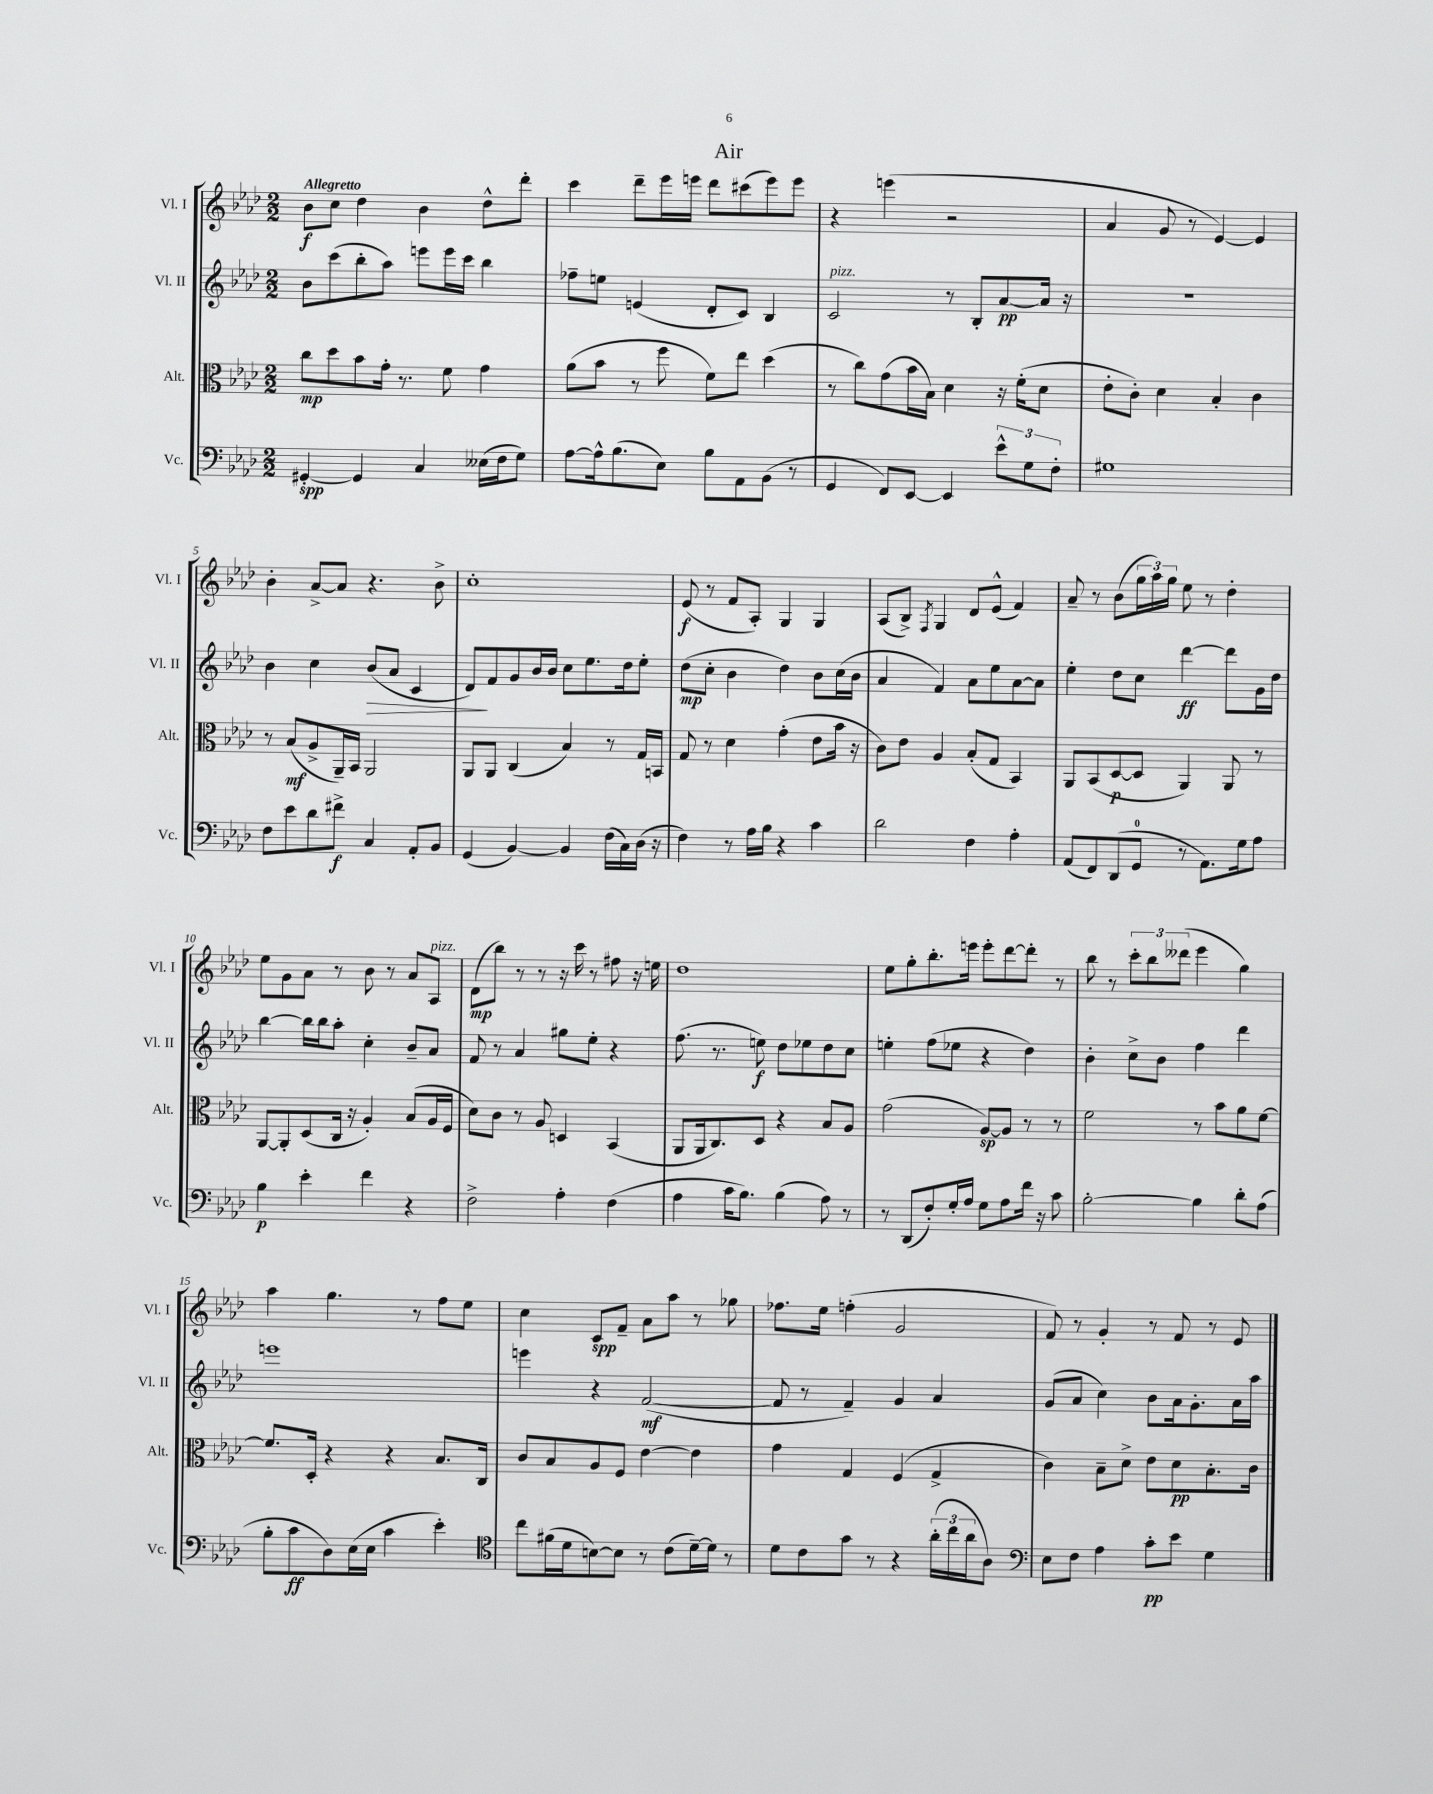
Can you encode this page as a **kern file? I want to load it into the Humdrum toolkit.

**kern	**kern	**kern	**kern
*staff4	*staff3	*staff2	*staff1
*clefF4	*clefC3	*clefG2	*clefG2
*k[b-e-a-d-]	*k[b-e-a-d-]	*k[b-e-a-d-]	*k[b-e-a-d-]
*M2/2	*M2/2	*M2/2	*M2/2
[4GG#'	8cc	8b-	8b-
.	8dd-	(8ccc	8cc
4GG#]	8b-	8bb-'	4dd-
.	16g'	8aa-)	.
.	8.r	.	.
4C	.	8eee	4b-
.	8f	16eee	.
.	.	16ccc	.
(16E--	4g	4bb-	8dd-^^
16F	.	.	.
8G)	.	.	8ddd-'
=	=	=	=
[8A-	(8a-	8ff-~	4ccc
16A-^^]	8b-	8ee	.
(8.B-	.	.	.
.	8r	(4e	8ddd-~
8E-)	8ff	.	16eee-
.	.	.	16eee
8B-	8f)	8d-'	8ddd-
8AA-	8ee-	8c)	(8ccc#
(8BB-	(4dd-	4B-	8eee)
8r	.	.	8eee
=	=	=	=
4GG	8r	2c	4r
.	8cc)	.	.
8FF)	(8g	.	(4eee
[8EE-	16b-	.	.
.	16B-)	.	.
4EE-]	4d-	8r	2r
.	.	8B-'	.
12e-^^	16r	[8a-	.
.	(16f'	.	.
12G	.	.	.
.	8d-	16a-]	.
12F'	.	.	.
.	.	16r	.
=	=	=	=
1G#	8e-'	1r	4a-
.	8c')	.	.
.	4d-	.	8g
.	.	.	8r
.	4B-'	.	[4e-)
.	4c	.	4e-]
=	=	=	=
8F	8r	4b-	4b-'
8e-	(8B-	.	.
8d-	8A-^	4cc	[8a-^
8f#^	16AA-~)	.	8a-]
.	16BB-	.	.
4C	2AA-	(8b-	4.r
.	.	8a-	.
8AA-'	.	4c	.
8BB-	.	.	8b-^
=	=	=	=
(4GG	8AA-	8d-)	1cc'
.	8AA-	8f	.
[4BB-)	(4C	8g	.
.	.	16b-	.
.	.	16b-	.
4BB-]	4B-)	8cc	.
.	.	8.ee-	.
(16F	8r	.	.
16C)	.	16dd-	.
(16D-	16G	8ee-'	.
16r	16BB	.	.
=	=	=	=
4F)	8G	(8dd-	(8e-
.	8r	8cc'	8r
8r	4d-	4b-	8f
16A-	.	.	8A-')
16B-	.	.	.
4r	(4g'	4dd-)	4G
4c	8e-	8b-	4G
.	16b-	(16cc	.
.	16r	16b-	.
=	=	=	=
2d-	8c)	4a-	(8A-
.	8e-	.	8B-^)
.	.	.	8qF
.	4A-	4f)	4G
4F	(8B-'	8a-	8d-
.	8G	8ee-	(8e-^^
4A-'	4BB-)	[8a-	4f)
.	.	8a-]	.
=	=	=	=
(8AA-	8AA-	4ee-'	8a-~
8FF)	(8BB-	.	8r
(8DD-	[8D-	8dd-	(8b-
8GG	8D-]	8cc	24gg
.	.	.	24aa-)
.	.	.	24gg
8r	4AA-)	[4ddd-	8ee-
8.AA-)	.	.	8r
.	8AA-	8ddd-]	4dd-'
16G	.	.	.
8A-	8r	16g	.
.	.	16dd-	.
=	=	=	=
4B-	[8AA-	[4bb-	8ee-
.	8AA-']	.	8g
4e-'	(8D-	16bb-]	8a-
.	.	16bb-	.
.	16C	8aa-'	8r
.	16r	.	.
4f	4A-')	4cc'	8b-
.	.	.	8r
4r	(8B-	8b-~	8a-
.	16A-	8a-	8A-
.	16F	.	.
=	=	=	=
2F^	8d-)	8f	(8d-
.	8c	8r	8bb-)
.	8r	4a-	8r
.	8A-	.	8r
4A-'	4D	8gg#	16r
.	.	.	16ccc
.	.	8ee-'	8r
(4F	(4BB-	4r	8ff#
.	.	.	16r
.	.	.	16ee
=	=	=	=
4A-	8AA-	(8.ff	1dd-
.	16AA-	.	.
.	8.C)	8.r	.
16c	.	.	.
8.B-)	.	.	.
.	8D-	8ee)	.
(4B-	4r	8dd-	.
.	.	8ee-	.
8A-)	8B-	8dd-	.
8r	8A-	8cc	.
=	=	=	=
8r	(2g	4ee'	8ee-
(8DD-	.	.	8gg'
8F')	.	(8ff	8.bb-'
16G'	.	8ee-	.
16A-	.	.	16eee
8G	[8A-)	4r	8eee'
8A-	8A-]	.	[8ddd-
16f	8r	4dd-)	8ddd-']
16r	.	.	.
8c	8r	.	8r
=	=	=	=
[2B-'	2f	4b-'	8bb-
.	.	.	8r
.	.	8cc^	12ccc'
.	.	.	12bb-
.	.	8b-	.
.	.	.	(12ddd--
4B-]	8r	4ff	4eee-
.	8b-	.	.
8d-'	8a-	4ddd-	4gg)
(8A-	[8f	.	.
=	=	=	=
8B-'	8.f]	1eee	4aa-
8c	.	.	.
.	16D-'	.	.
8D-)	4r	.	4.gg
(16E-	.	.	.
16E-	.	.	.
4c	4r	.	.
.	.	.	8r
4e-')	8.B-	.	8ff
.	.	.	8ee-
.	16C	.	.
=	=	=	=
*clefC4	*	*	*
8cc	8c	4eee	4cc
(16f#	8B-	.	.
16d-	.	.	.
[8B)	8A-	4r	8c
8B]	8F	.	8f~
8r	[4e-	([2f	8a-
(8c	.	.	8aa-
[16d-~)	4e-]	.	8r
16d-]	.	.	.
8r	.	.	8gg-
=	=	=	=
8d-	4g	8f]	8.ff-
8c	.	8r	.
.	.	.	16ee-
8g	4G	4f~)	(4ff'
8r	.	.	.
4r	(4F	4g	2g
(24a-'	4G^	4a-	.
24cc	.	.	.
24a-	.	.	.
8A-)	.	.	.
=	=	=	=
*clefF4	*	*	*
8E-	4c)	(8g	8f)
8F	.	8a-	8r
4A-	8B-~	4cc)	4g'
.	8d-^	.	.
8c'	8e-	8b-	8r
8e-	8d-	16a-	8f
.	.	8.g'	.
4G	8.B-'	.	8r
.	.	16a-	8e-
.	16c	16aa-	.
==	==	==	==
*-	*-	*-	*-
